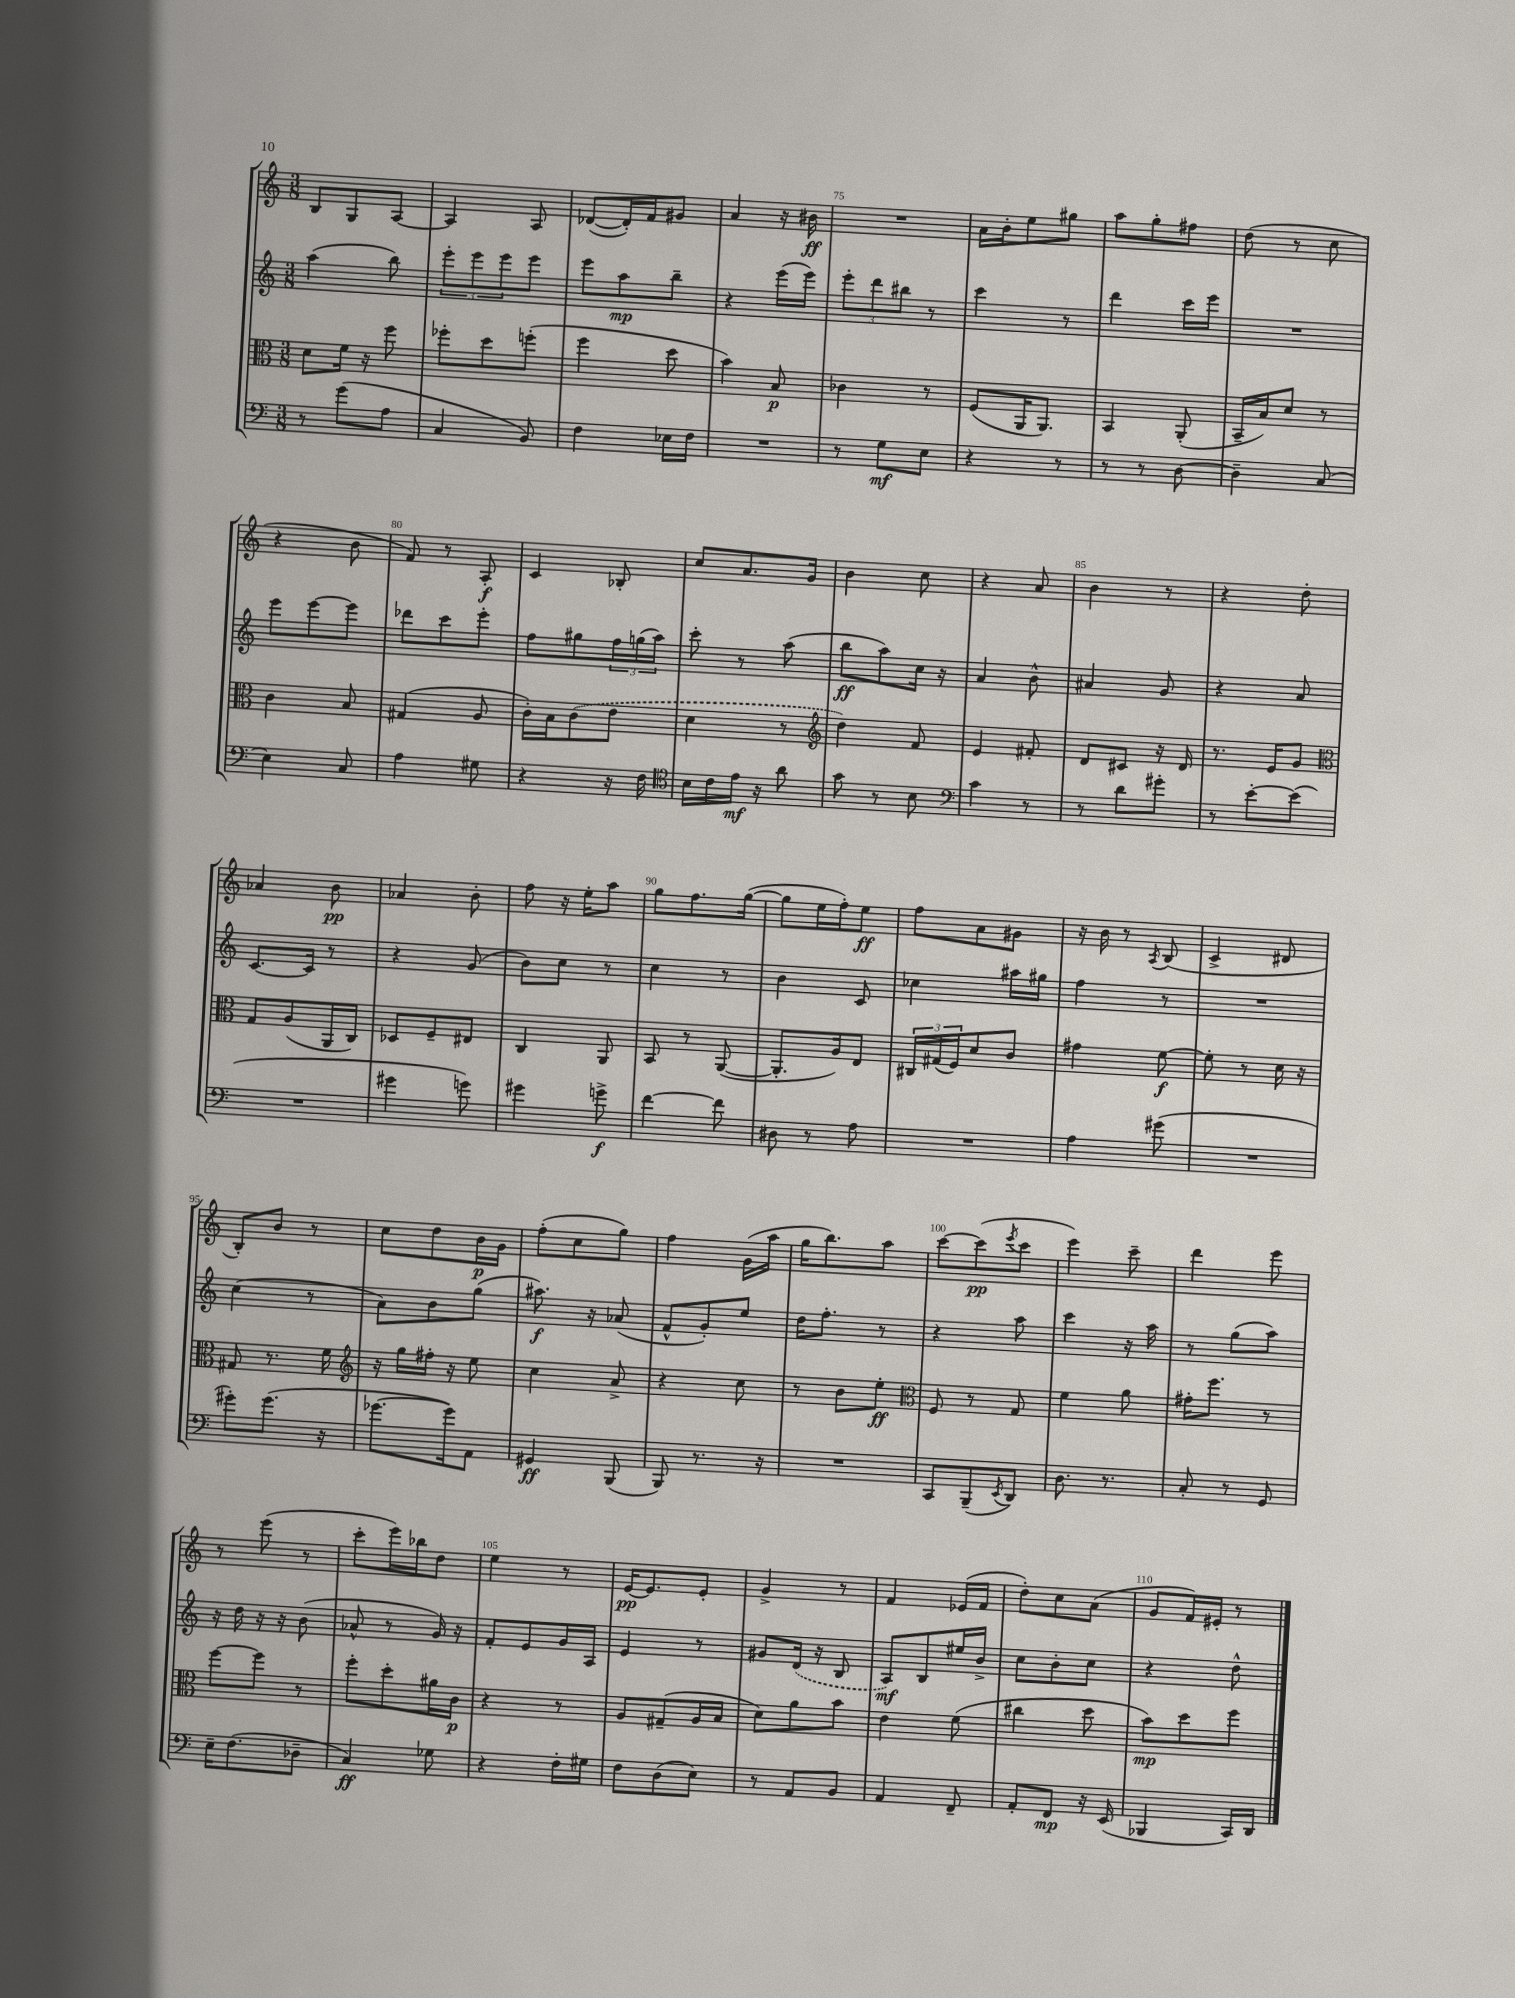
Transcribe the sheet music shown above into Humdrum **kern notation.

**kern	**kern	**kern	**kern
*staff4	*staff3	*staff2	*staff1
*clefF4	*clefC3	*clefG2	*clefG2
*k[]	*k[]	*k[]	*k[]
*M3/8	*M3/8	*M3/8	*M3/8
8r	8d	(4aa	8B
(8g	16f	.	8G
.	16r	.	.
8A	8ff	8bb)	[8A
=	=	=	=
4C	8ff-'	12eee'	4A]
.	.	12eee	.
.	8dd	.	.
.	.	12eee	.
8BB)	(8ff'	8eee	8A
=	=	=	=
4F	4ff	8eee	([8d-
.	.	8aa	16d-'])
.	.	.	16f
16E-	8dd	8bb~	8g#
16F	.	.	.
=	=	=	=
4.r	4b)	4r	4a
.	8B	(16eee	16r
.	.	16eee)	16b#
=	=	=	=
8r	4c-	12eee'	4.r
.	.	12ddd	.
8G	.	.	.
.	.	12bb#	.
8E	8r	8r	.
=	=	=	=
4r	(8F	4ccc	16a
.	.	.	16b'
.	16AA	.	8ee
.	8.AA)	.	.
8r	.	8r	8gg#
=	=	=	=
8r	4BB	4ddd	8aa
8r	.	.	8gg'
[8D	(8AA'	16ccc	8ff#
.	.	16eee	.
=	=	=	=
4D~]	16BB~	4.r	(8dd
.	16B)	.	.
.	8d	.	8r
(8C	8r	.	8cc
=	=	=	=
4E)	4c	8eee	4r
.	.	[8eee	.
8C	8B	8eee]	8b
=	=	=	=
4A	(4G#	8ddd-	8f)
.	.	8ccc	8r
8G#	8A	8eee'	8A'
=	=	=	=
4r	16c')	8ff	4c
.	16B	.	.
.	(8c	8gg#	.
16r	8e	24ff	8B-'
.	.	(24gg	.
16F	.	.	.
.	.	24aa)	.
=	=	=	=
*clefC4	*	*	*
16B	4d	8ccc'	8cc
16c	.	.	.
16e	.	8r	8.a
16r	.	.	.
8a	8r	(8aa	.
.	.	.	16g
=	=	=	=
*	*clefG2	*	*
8g	4dd)	8bb	4b
8r	.	8aa)	.
8B	8f	16cc	8cc
.	.	16r	.
=	=	=	=
*clefF4	*	*	*
4c	4e	4a	4r
8r	8f#'	8b^^	8a
=	=	=	=
8r	8d	4a#	4b
8d	8c#	.	.
8g#'	16r	8g	8r
.	16d	.	.
=	=	=	=
8r	8.r	4r	4r
[8e'	.	.	.
.	16e	.	.
(8e]	8g	8a	8dd'
=	=	=	=
*	*clefC3	*	*
4.r	8G	[8.c	4a-
.	(8A	.	.
.	.	16c]	.
.	16AA	8r	8b
.	16C)	.	.
=	=	=	=
4g#	8D-	4r	4a-
.	8F~	.	.
8g)	8E#	(8g	8b'
=	=	=	=
4g#	4C	8b)	8ff
.	.	8cc	16r
.	.	.	16ee'
8g^	8AA	8r	8aa
=	=	=	=
[4f	8BB	4cc	8gg
.	8r	.	8.ff
8f]	([8AA	8r	.
.	.	.	([16gg
=	=	=	=
8D#	8.AA']	4b	8gg]
8r	.	.	16ee
.	16A)	.	16ff')
8A	8E	8c	8ee
=	=	=	=
4.r	24C#	4cc-	8ff
.	(24G#	.	.
.	24F)	.	.
.	8d	.	8a
.	8c	16aa#	8g#
.	.	16gg#	.
=	=	=	=
4A	4g#	4ff	16r
.	.	.	16b
.	.	.	8r
.	.	.	8qA
(8g#	[8f	8r	(8B
=	=	=	=
4.r	8f']	4.r	4c^
.	8r	.	.
.	16d	.	8d#
.	16r	.	.
=	=	=	=
8g#')	8G#	(4cc	8B')
(8.g#	8.r	.	8b
.	.	8r	8r
16r	16f	.	.
=	=	=	=
*	*clefG2	*	*
[8.g-	16r	8a)	8cc
.	16gg	.	.
.	16ff#'	8b	8dd
16g-])	16r	.	.
8AA	8ee	(8gg	16b
.	.	.	16g
=	=	=	=
4GG#	4cc	8.aa#)	(8ff'
.	.	.	8cc
.	.	16r	.
(8BBB	8a^	(8a-	8gg)
=	=	=	=
8BBB)	4r	8f^^	4ff
8.r	.	8g')	.
.	8cc	8ee	(16g
16r	.	.	16aa
=	=	=	=
4.r	8r	16dd	16gg
.	.	8.ff'	8.bb)
.	8b	.	.
.	8ee'	8r	8aa
=	=	=	=
*	*clefC3	*	*
8CC	8F	4r	[8ccc
(8BBB~	8r	.	(8ccc]
8qEE	.	.	8qeee
8DD)	8G	8aa	8ccc
=	=	=	=
8.D	4f	4ccc	4eee)
8.r	.	.	.
.	8a	16r	8ccc~
.	.	16aa	.
=	=	=	=
8C'	16g#'	8r	4ddd
.	8.ff	.	.
8r	.	(8gg	.
8GG	8r	8aa)	8eee
=	=	=	=
16E~	[8ff	16r	8r
(8.F	.	16dd	.
.	8ff]	16r	(8eee
.	.	16r	.
8D-~	8r	(8b	8r
=	=	=	=
4C)	8ff'	8a-^^	8ccc'
.	8dd'	8r	16eee)
.	.	.	16bb-
8G-	16a#	16g)	8dd
.	16c	16r	.
=	=	=	=
4r	4r	8f'	4ee
.	.	8e	.
16F'	8r	16g	8r
16G#	.	16A	.
=	=	=	=
8F	8A	4e	[16e
.	.	.	8.e]
(8D	(8G#~	.	.
8E)	16A	8r	8e'
.	16B	.	.
=	=	=	=
8r	8d)	8g#	4g^
8AA	8a	(16d	.
.	.	16r	.
8BB	8b	8B	8r
=	=	=	=
4AA	4e	8A)	4f
.	.	8B	.
8FF~	(8f	16ee#	(16e-
.	.	16b^	16f
=	=	=	=
8AA'	4cc#	8cc	8dd')
8FF	.	8b'	8cc
16r	8dd	8cc	(8a
(16EE	.	.	.
=	=	=	=
4BBB-	8b)	4r	8g
.	8dd	.	16f)
.	.	.	16e#'
16CC)	8ff	8dd^^	8r
16DD	.	.	.
==	==	==	==
*-	*-	*-	*-
